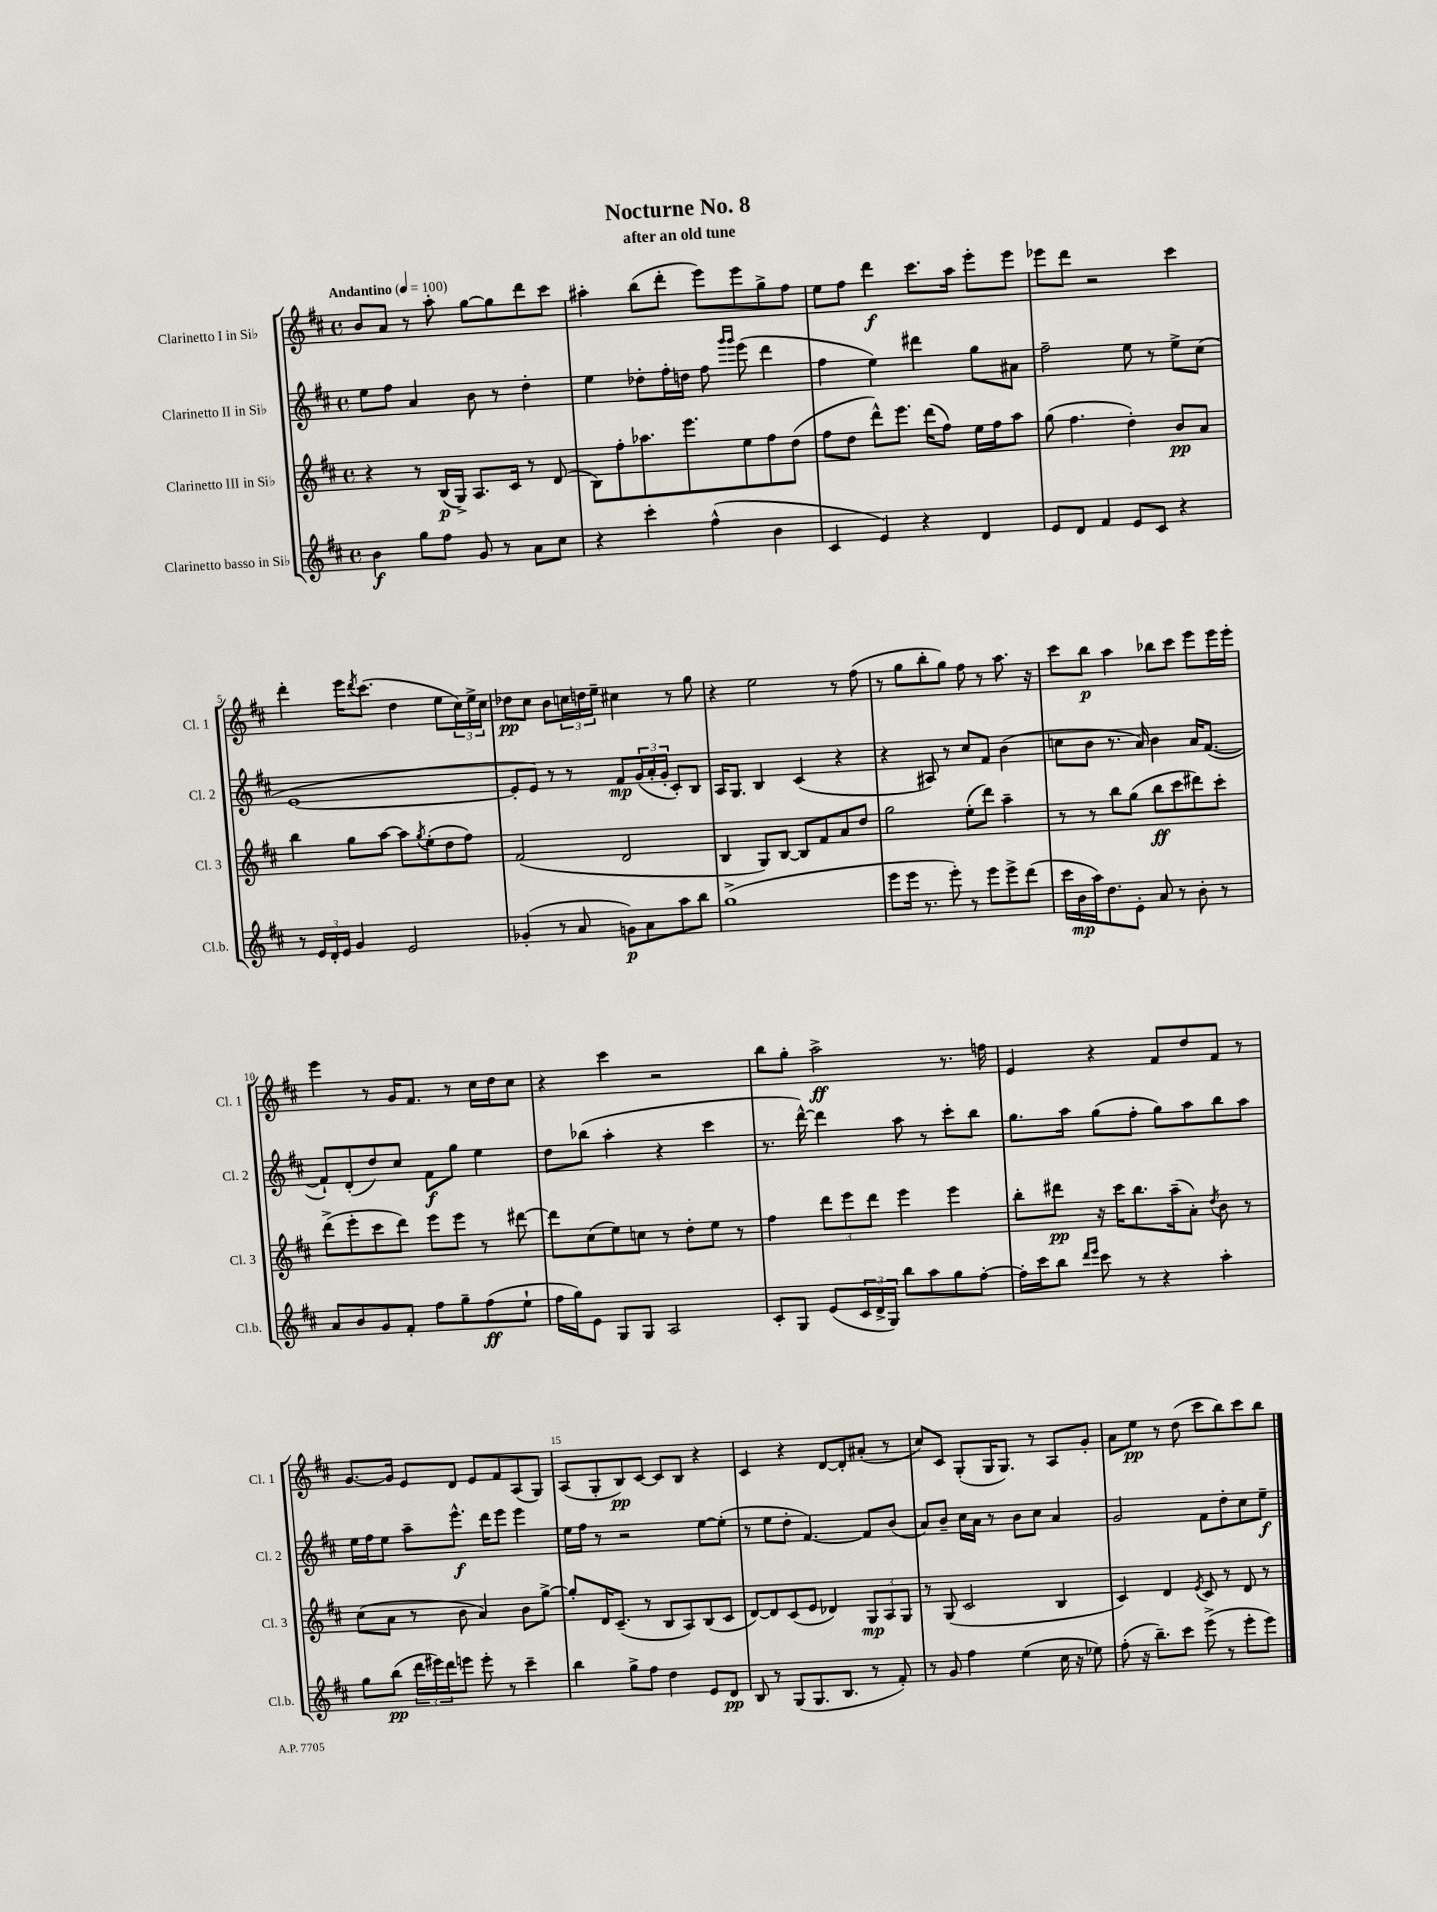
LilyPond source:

\header { title = "Nocturne No. 8" subtitle = "after an old tune" }
<<
\new StaffGroup <<
\new Staff = "s0" \with { instrumentName = "Clarinetto I in Sib" shortInstrumentName = "Cl. 1" } {
    \clef treble \key d \major \defaultTimeSignature \time 4/4 \tempo "Andantino" 4 = 100
    b'8 a'8 r8 a''8-. g''8~ g''8 d'''8 cis'''8 |
    ais''4-. b''8( d'''8-. e'''8) e'''8 g''8-> fis''8 |
    e''8 fis''8 d'''4\f cis'''8. a''16 e'''8-. e'''8 |
    ees'''8 d'''8 r2 cis'''4 |
    d'''4-. e'''16 \acciaccatura { d'''8 } cis'''8.( d''4 e''8 \tuplet 3/2 { cis''16) e''16-> cis''16 } |
    des''8\pp cis''8 b'8 \tuplet 3/2 { c''16 d''16 e''16-- } cis''4 r8 g''8 |
    r4 e''2 r8 fis''8( |
    r8 g''8 b''8-. g''8) fis''8 r8 a''8. r16 |
    cis'''8 b''8\p a''4 bes''8 cis'''8 e'''8 e'''16 e'''16-. |
    e'''4 r8 g'16 fis'8. r8 cis''16 d''16 cis''8 |
    r4 cis'''4 r2 |
    b''8 g''8-. a''2->\ff r8. f''16 |
    e'4 r4 fis'8 d''8 fis'8 r8 |
    g'8.~ g'16 e'8 d'8 e'8 fis'8 a8( g8) |
    a8( g8-. b8\pp) cis'8~ cis'8 b8 r4 |
    cis'4 r4 d'8~ d'8-. ais'8-.( r8 |
    cis''8) cis'8 g8-.( g16 g8.) r8 a8 g'8-. |
    a'8 e''8\pp r8 d''8( cis'''8 b''8) cis'''8 b''8 \bar "|." |
}
\new Staff = "s1" \with { instrumentName = "Clarinetto II in Sib" shortInstrumentName = "Cl. 2" } {
    \clef treble \key d \major \defaultTimeSignature \time 4/4
    e''8 fis''8 a'4 b'8 r8 d''4-. |
    e''4 des''8-. fis''16-. d''16 fis''8 \grace { g'''16 g'''16 } e'''8( d'''4 |
    fis''4 e''4) dis'''4 g''8 ais'8 |
    fis''2-- e''8 r8 e''8-> cis''8( |
    e'1~ |
    e'8-. e'8) r8 r8 fis'8\mp \tuplet 3/2 { g'16( a'16-. g'16-. } cis'8-.) b8 |
    a16 g8. b4 cis'4( r4 |
    r4 ais8) r8 cis''8 fis'8 b'4( |
    c''8 b'8 r8. a'16) b'4 a'16 fis'8.~( |
    fis'8-!) d'8-.( d''8) cis''8 fis'8\f g''8 e''4 |
    d''8 bes''8( a''4-. r4 cis'''4 |
    r8. d'''16~-^) d'''4 a''8 r8 cis'''8-. b''8 |
    g''8. a''16 g''8( fis''8-. g''8) a''8 b''8 a''8 |
    e''16 fis''16 e''8 a''8-- e'''8.-^\f d'''16 e'''8 e'''4 |
    e''16 fis''16 r8 r2 e''8~ e''8-.( |
    r8 e''8 d''8-. fis'4.~) fis'8 b'8( |
    a'8) b'8-- cis''16 a'16 r8 b'8 cis''8 a'4 |
    g'2 fis'8 d''8-. cis''8 e''8--\f \bar "|." |
}
\new Staff = "s2" \with { instrumentName = "Clarinetto III in Sib" shortInstrumentName = "Cl. 3" } {
    \clef treble \key d \major \defaultTimeSignature \time 4/4
    r4 r8 b16\p( g16->) a8. cis'16 r8 d'8( |
    b8) fis''8-. aes''8. e'''8. e''8 fis''8 d''8( |
    fis''8 d''8 d'''8-^) e'''8. d'''16( fis''8) e''16 fis''16 a''8 |
    g''8( fis''4. d''4-.) b'8\pp a'8 |
    b''4 g''8 a''8~ a''8 \acciaccatura { g''8 } e''8-.( d''8 fis''8) |
    fis'2( d'2 |
    b4 g8) b8~ b8 fis'8 a'8 d''8 |
    g''2 e''8-.( d'''8) a''4-- |
    r8 r8 b''8 g''8( b''8\ff cis'''8 dis'''8) cis'''8-. |
    d'''8->( e'''8-. cis'''8 d'''8) e'''8 e'''8 r8 dis'''8~ |
    dis'''8 cis''8( e''8) c''8 r8 d''8-. e''8 r8 |
    fis''4 \tuplet 3/2 { d'''8 e'''8 d'''8 } e'''4 e'''4 |
    b''8-. dis'''8\pp r16 cis'''16 b''8. a''16--( a'8-.) \acciaccatura { d''8 } b'8 r8 |
    cis''8( a'8 r8 b'8 a'4) b'8 g''8~-> |
    g''8-. d'16 cis'8.--( r8 b8 a8) b8( cis'8 |
    d'8~) d'8 cis'8( e'8 des'4) \tuplet 3/2 { g8\mp a8 g8 } |
    r8 g8( cis'2 b4 |
    cis'4) d'4 \acciaccatura { e'8 } cis'8 r8 d'8 r8 \bar "|." |
}
\new Staff = "s3" \with { instrumentName = "Clarinetto basso in Sib" shortInstrumentName = "Cl.b." } {
    \clef treble \key d \major \defaultTimeSignature \time 4/4
    b'4\f g''8 fis''8 g'8 r8 a'8 cis''8 |
    r4 cis'''4-. fis''4-^( b'4 |
    cis'4 e'4) r4 d'4 |
    e'8 d'8 fis'4 e'8 cis'8 r4 |
    r8 \tuplet 3/2 { e'16 d'16-. e'16 } g'4 e'2 |
    ges'4-.( r8 a'8 g'8\p) a'8 a''8 b''8 |
    g''1->( |
    e'''8 e'''16 r8. e'''8-.) r8 e'''8 e'''8-> d'''8( |
    cis'''16 b'16\mp a''16) d''8. e'8-. a'8 r8 b'8-. r8 |
    a'8 b'8 g'8 fis'8-. fis''8 g''8-- fis''8\ff( e''8-! |
    fis''16 g''16) e'8 g8 g8 a2 |
    cis'8-. g8 e'8( \tuplet 3/2 { cis'16 d'16-> g16) } b''8 a''8 g''8 fis''8~-. |
    fis''16-. cis'''16 b''8 \grace { d'''16 e'''16 } cis'''8 r8 r4 a''4-. |
    g''8 b''8\pp( \tuplet 3/2 { d'''16 eis'''16) d'''16 } e'''8 e'''8-. r8 cis'''4-- |
    b''4 g''8-> fis''8 d''4 e'8 d'8\pp |
    b8 r8 g8( g8. b8. r8 fis'8-.) |
    r8 g'8 fis''4 e''4( cis''16 r16 ees''8) |
    fis''8-.( r16 b''8.--) cis'''8 e'''8->( r8 e'''8-. e'''8) \bar "|." |
}
>>
>>
\layout { \context { \Score \override BarNumber.break-visibility = ##(#f #t #t) barNumberVisibility = #(every-nth-bar-number-visible 5) } }
